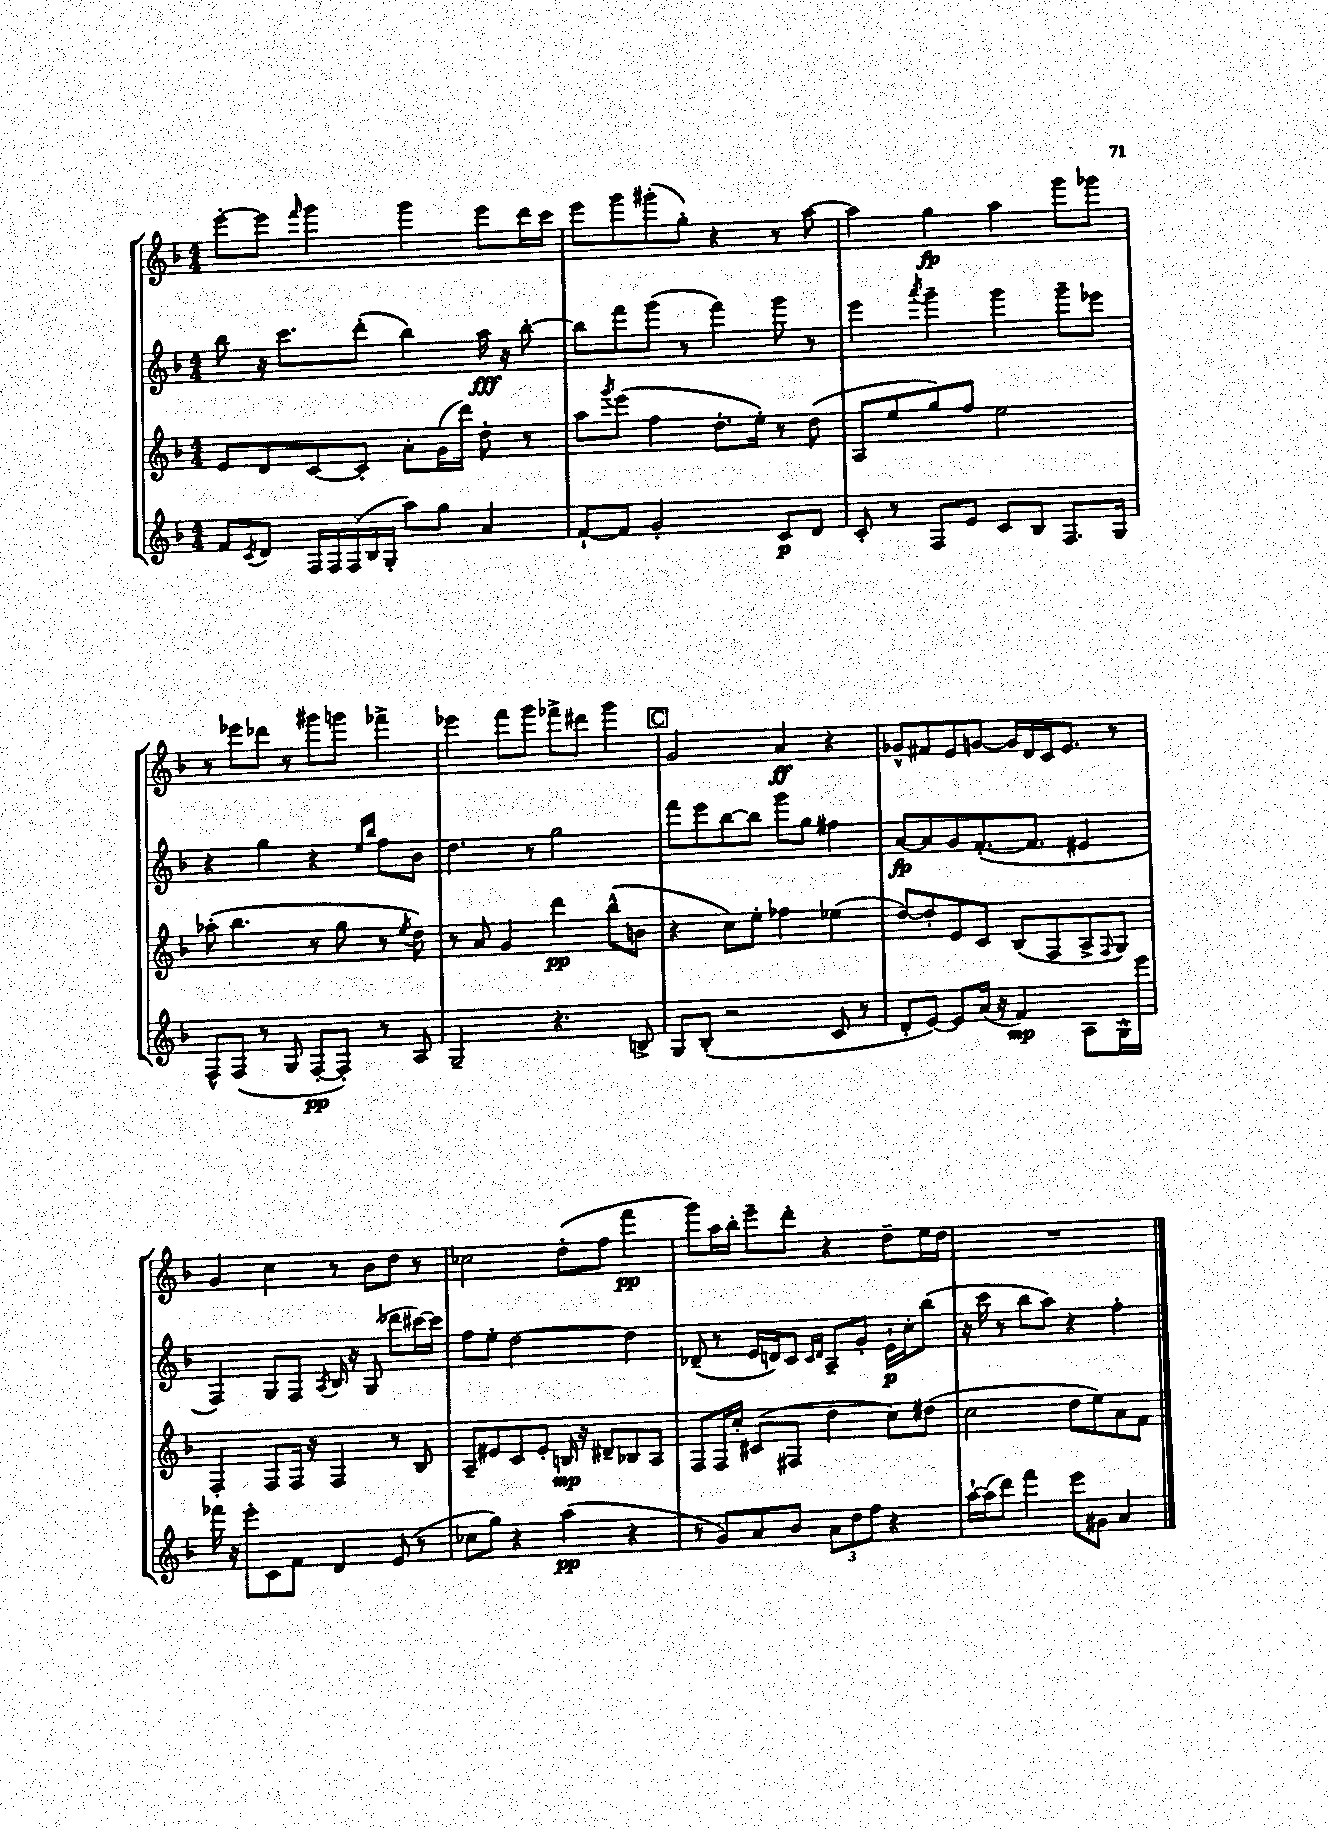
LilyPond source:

<<
\new StaffGroup <<
\new Staff = "s0" {
    \clef treble \key f \major \numericTimeSignature \time 4/4
    e'''8~-. e'''8 \grace { f'''16 } g'''4 g'''4 e'''8 d'''16 c'''16 |
    e'''8 g'''8 gis'''8-.( g''8-.) r4 r8 a''8~ |
    a''4 g''4\fp a''4 g'''8 ges'''8 |
    r8 ees'''8 des'''8 r8 gis'''8 g'''8 fes'''4-> |
    ees'''4 f'''8 g'''8 fes'''8-> dis'''8 g'''4 |
    \mark \markup { \box "C" } g'2 a'4\ff r4 |
    ges'8-^ fis'8 e'8 g'8~ g'16 d'16 c'16 e'8. r8 |
    g'4 c''4 r8 bes'8 d''8 r8 |
    ces''2 d''8-.( f''8 f'''4\pp |
    g'''8) a''16 bes''16-. e'''8-- d'''8-. r4 d''8-- e''16 d''16 |
    R1 \bar "|." |
}
\new Staff = "s1" {
    \clef treble \key f \major \numericTimeSignature \time 4/4
    bes''8 r16 c'''8. d'''8-.( bes''4) a''16\fff r16 bes''8~-. |
    bes''8 f'''8 g'''8( r8 f'''4) g'''8 r8 |
    e'''4 \acciaccatura { a'''8 } g'''4-- g'''4 g'''8-- ees'''8 |
    r4 g''4 r4 \grace { e''16 bes''16 } f''8 bes'8 |
    d''4. r8 g''2 |
    \mark \markup { \box "C" } f'''8 e'''8 bes''8~ bes''8 g'''8 g''8 fis''4 |
    a'8~\fp a'8 g'8 f'8.~-.( f'8. eis'4 |
    f4) g8 f8 \acciaccatura { a8 } bes16 r16 g8( des'''8 cis'''16~) cis'''16 |
    f''8 e''8-. d''2~ d''4 |
    des'8--( r8 e'16 d'16) c'8 \grace { c'16 d'16 } a8-- g'8-. e'16-!\p c''16-. bes''8( |
    r16 c'''16 r8 bes''8 a''8) r4 f''4-. \bar "|." |
}
\new Staff = "s2" {
    \clef treble \key f \major \numericTimeSignature \time 4/4
    e'8 d'8 c'8~ c'8-. a'8-. g'16( d'''16) d''8-. r8 |
    a''8 \acciaccatura { g'''8 } e'''8( f''4 d''8.-. e''16-.) r8 d''8( |
    a8 e''8 g''8) f''8 e''2 |
    aes''8-.( bes''4. r8 g''8 r8 \acciaccatura { e''8 } d''8) |
    r8 a'8 g'4 d'''4\pp bes''8-^( b'8 |
    \mark \markup { \box "C" } r4 c''8) e''8-. fes''4 ees''4( |
    d''8~) d''8-. e'8 c'8 bes8( f8 a8-> \appoggiatura { f8 } g8) |
    f4-. f8 f16 r16 f4 r8 bes8 |
    a8-- eis'8 c'8 eis'8-. b16\mp r16 dis'8-- bes8 a8 |
    f8 f16 c''16-. cis'8( fis8 d''4 c''8) dis''8( |
    c''2 d''8 e''8) a'8 f'8 \bar "|." |
}
\new Staff = "s3" {
    \clef treble \key f \major \numericTimeSignature \time 4/4
    f'8 \acciaccatura { c'8 } d'8 \tuplet 5/4 { f16 f16 f16( bes16 g16-. } a''8) g''8 a'4 |
    f'8~-! f'8 g'2-. c'8\p d'8 |
    c'8-. r8 f8 e'8 c'8 bes8 f8. g16 |
    f8-^ f8( r8 g8 f8~-.\pp f8-.) r8 a8 |
    g2-- r4. b8-> |
    \mark \markup { \box "C" } g8 bes8-.( r2 c'8 r8 |
    d'8-. e'8~) e'8 a'16( r16 f'4\mp) a8 g16-^ e'''16 |
    fes'''16 r16 e'''8-. c'8 f'8 d'4 e'8( r8 |
    ces''8 g''8) r4 a''4\pp( r4 |
    r8 g'8) a'8 bes'8 \tuplet 3/2 { a'8 d''8 f''8 } r4 |
    a''16~-! a''16( d'''8) f'''4 e'''8 gis'8 a'4 \bar "|." |
}
>>
>>
\layout { \context { \Score \remove "Bar_number_engraver" } }
